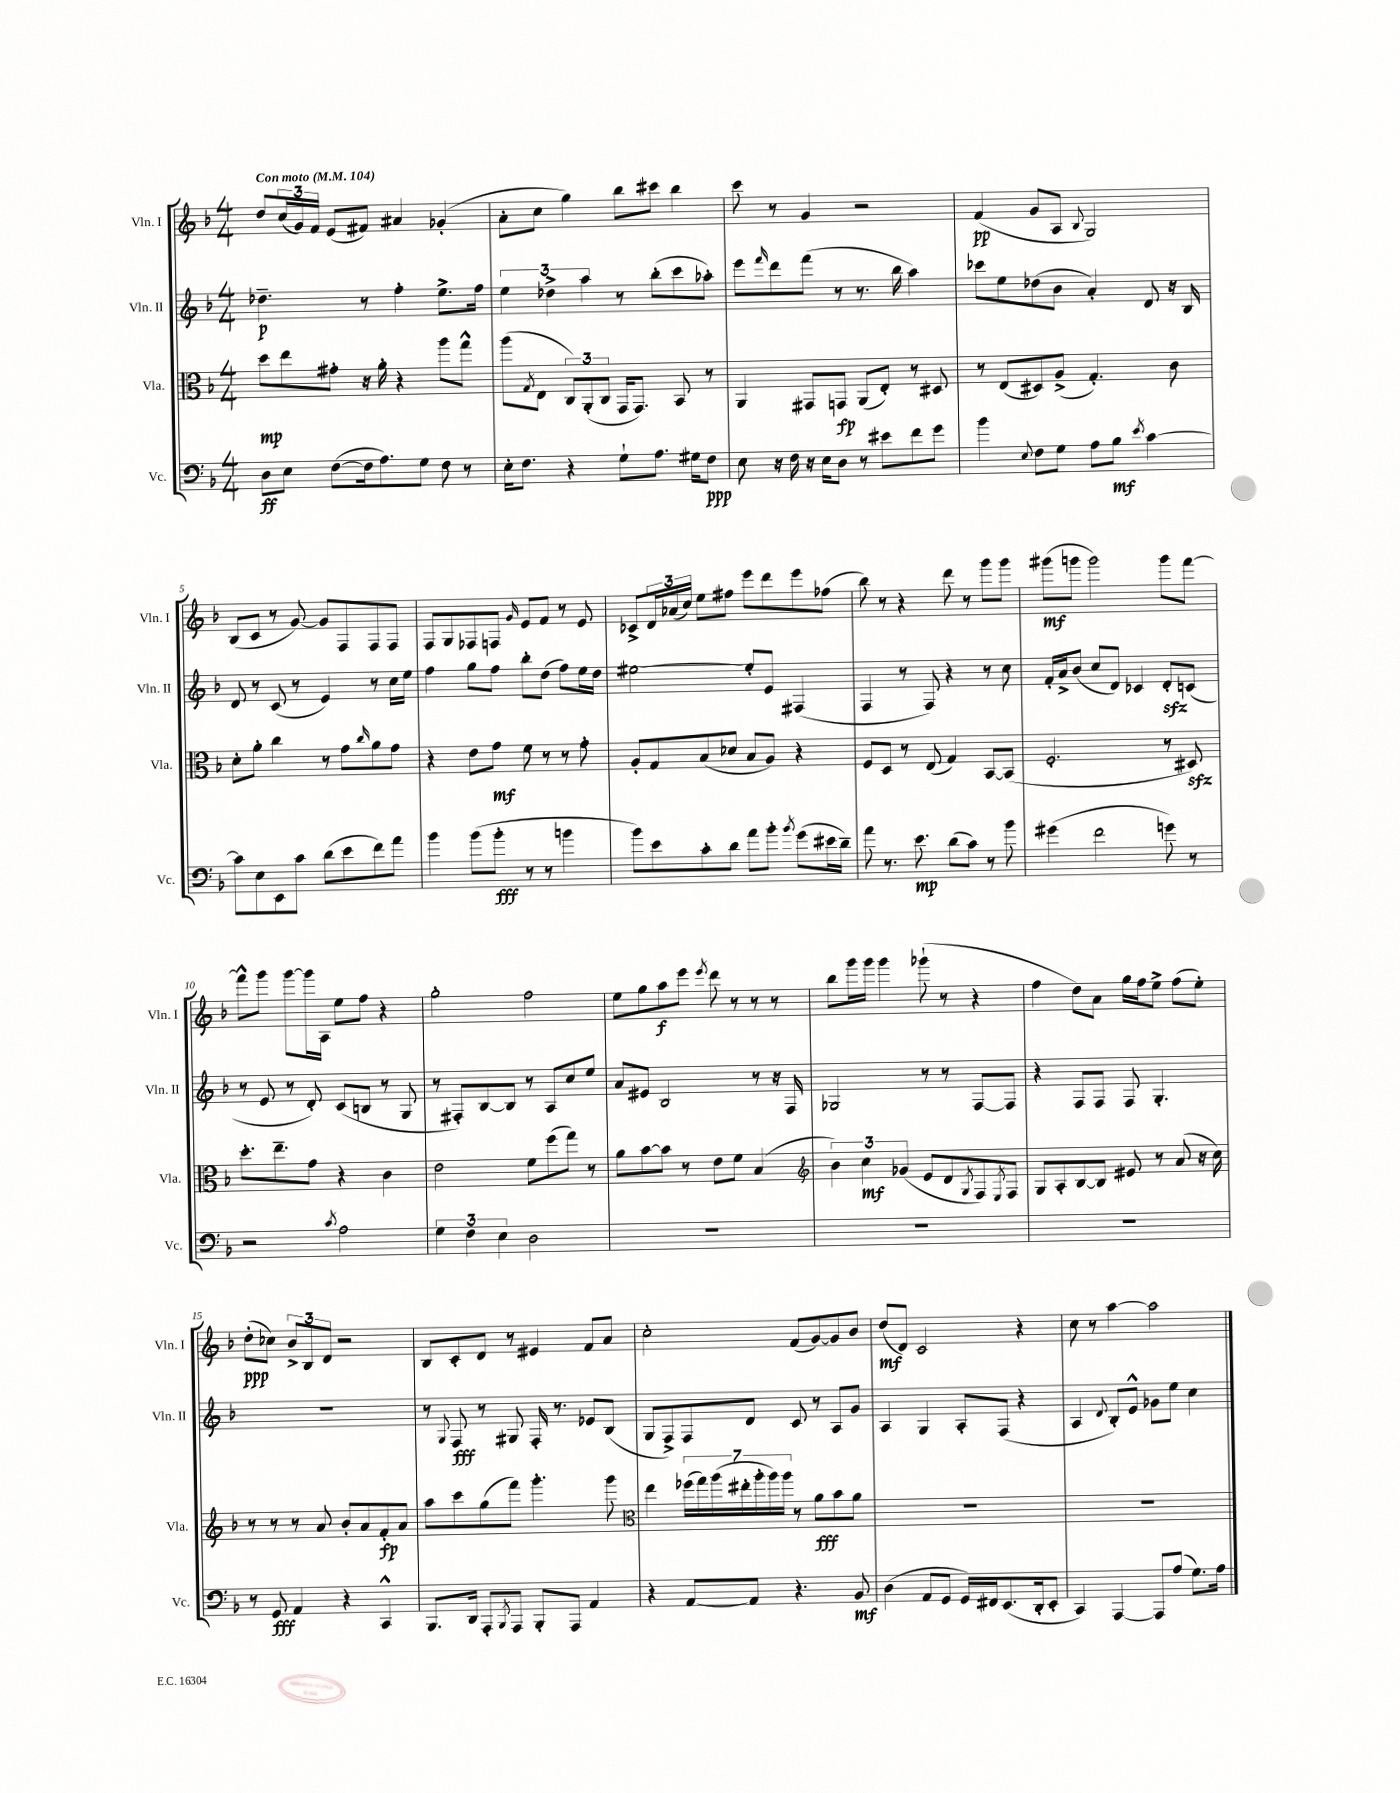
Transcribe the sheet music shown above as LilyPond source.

<<
\new StaffGroup <<
\new Staff = "s0" \with { instrumentName = "Vln. I" shortInstrumentName = "Vln. I" } {
    \clef treble \key f \major \numericTimeSignature \time 4/4 \tempo "Con moto" 4 = 104
    d''8 \tuplet 3/2 { c''16( g'16) f'16 } e'8( fis'8) ais'4 ges'4-.( |
    a'8-. c''8 g''4) bes''8 cis'''8 bes''4 |
    c'''8 r8 g'4 r2 |
    f'4\pp( g'8 a8 \appoggiatura { bes8 } g2) |
    bes8( c'8 r8 g'8~) g'8 f8 f8 f8 |
    f8 g8 fes8 f8 \grace { g'16 } e'8 f'8 r8 e'8 |
    ces'8-> \tuplet 3/2 { d'16 aes'16( c''16) } e''8 fis''8 e'''8 d'''8 e'''8 fes''8( |
    bes''8) r8 r4 d'''8 r8 g'''8 g'''8 |
    gis'''8\mf( g'''8 g'''2) g'''8 f'''8~ |
    f'''8-^ g'''8 g'''8~ g'''16 a16 e''8 f''8 r4 |
    g''2-. f''2 |
    e''8 g''8 a''8\f e'''8 \acciaccatura { e'''8 } d'''8 r8 r8 r8 |
    bes''8 g'''16 g'''16 g'''4 ges'''8-!( r8 r4 |
    f''4 d''8) a'8 g''16 f''16 e''8-> f''8( e''8-.) |
    d''8-.\ppp( ces''8) \tuplet 3/2 { bes'8-> bes8 d'8 } r2 |
    bes8 c'8-. d'8 r8 eis'4 f'8 a'8 |
    c''2-. f'8( g'8~) g'8 bes'8 |
    d''8\mf( d'8) c'2 r4 |
    c''8 r8 a''4~ a''2 \bar "|." |
}
\new Staff = "s1" \with { instrumentName = "Vln. II" shortInstrumentName = "Vln. II" } {
    \clef treble \key f \major \numericTimeSignature \time 4/4
    des''4.--\p r8 f''4-. e''8.-> f''16 |
    \tuplet 3/2 { e''4 des''4-> a''4 } r8 bes''8-.( c'''8 aes''8-.) |
    e'''8 \grace { f'''16 } d'''8 f'''8( r8 r8. bes''16 a''4) |
    ces'''8 e''8 des''8( bes'8 a'4-.) d'8 r16 bes16 |
    d'8 r8 c'8( r8 e'4) r8 c''16 e''16 |
    f''4 g''8 f''8 bes''8-. d''8( f''8) e''16 d''16 |
    eis''2~ eis''8-. e'8 fis4( |
    f4 r8 f8) r4 r8 c''8 |
    f'16-. a'16-> bes'8( c''8 d'8) ces'4 d'8-.\sfz c'8( |
    r8 e'8 r8 d'8-.) c'8( b8 r8 g8 |
    r8 fis8-.) bes8~ bes8 r8 a8 c''8 e''8 |
    a'8 eis'8 bes2 r8 r16 f16 |
    ges2 r8 r8 f8~ f8 |
    r4 f8 f8 f8 g4.-. |
    R1 |
    r8 \appoggiatura { g8 } f8\fff r8 gis8 f16-. r8. ees'8 bes8( |
    g8 f8->) f8 d'8 c'8 r8 a8 g'8 |
    a4 g4 a8-. f8( r4 |
    a4 \appoggiatura { d'8 } bes8-.) e'8-^ ges'8 e''8 c''4 \bar "|." |
}
\new Staff = "s2" \with { instrumentName = "Vla." shortInstrumentName = "Vla." } {
    \clef alto \key f \major \numericTimeSignature \time 4/4
    d''8\mp e''8 gis'8-. r16 a'16-. r4 a''8 g''8-^ |
    a''8( \acciaccatura { g8 } e8 \tuplet 3/2 { c8) a,8-.( c8 } g,16 g,8.) bes,8 r8 |
    a,4 gis,8 g,8\fp a,8( e8-.) r8 dis8 |
    r8 e8( dis8) a8->( g4.-.) c'8 |
    d'8-. a'8-. c''4 r8 g'8 \grace { c''16 } a'8 g'8 |
    r4 e'8 g'8\mf f'8 r8 r8 g'8-. |
    a8-. g8 bes8( des'8 bes8 a8) r4 |
    f8 d8 r8 e8( g4) bes,8~ bes,8( |
    f2.-. r8 dis8\sfz) |
    d''8.-. e''8.-- g'8 r4 c'4 |
    e'2 f'8 f''8( g''8) r8 |
    a'8 bes'8~ bes'8 r8 e'8 f'8 bes4( |
    \clef treble \tuplet 3/2 { bes'4) c''4\mf ges'4( } e'8 d'8 \acciaccatura { g8 } f8) \acciaccatura { e8 } f8 |
    g8 a8-. bes8~ bes8 eis'8 r8 a'8( r16 c''16) |
    r8 r8 r8 a'8 bes'8-. a'8 f'8-.\fp a'8 |
    a''8 c'''8 g''8( f'''8) g'''4.-. g'''8 |
    \clef alto e''4 \tuplet 7/4 { fes''16( g''16) a''16( eis''16-. a''16-. a''16) a''16 } r8 a'8\fff bes'8 a'8 |
    R1 |
    R1 \bar "|." |
}
\new Staff = "s3" \with { instrumentName = "Vc." shortInstrumentName = "Vc." } {
    \clef bass \key f \major \numericTimeSignature \time 4/4
    d8\ff e8 f8~( f16 a8.) g8 f8 r8 |
    e16-. f8. r4 g8-! a8. gis16 f8\ppp |
    e8 r16 f16 r16 e16 d8 r8 eis'8 f'8 g'8 |
    bes'4 \appoggiatura { e8 } f8 g8 a8 bes8\mf \acciaccatura { e'8 } c'4~ |
    c'8 e8 e,8 c'8 d'8( e'8 f'8) a'8 |
    bes'4 bes'8( bes'8-.\fff r8 r8 b'4 |
    bes'8) e'8 c'8-. d'8 a'8 bes'8-. \acciaccatura { bes'8 } g'8( eis'16 d'16--) |
    a'8 r8. e'8.\mp d'8( c'8) r8 bes'8 |
    gis'4( f'2 g'8) r8 |
    r2 \acciaccatura { c'8 } a2 |
    \tuplet 3/2 { g4 f4 e4 } d2 |
    R1 |
    R1 |
    R1 |
    r8 g,8\fff a,4 r4 c,4-^ |
    bes,,8. d,16 a,,8-. \acciaccatura { bes,,8 } a,,8 bes,,8-. a,,8 a,4 |
    r4 a,8~ a,8 r4. bes,8\mf |
    d4( a,8 g,8 g,16) fis,16 e,8.( d,16-. e,8-. |
    c,4) a,,4~ a,,8 a8( g8.) a16 \bar "|." |
}
>>
>>
